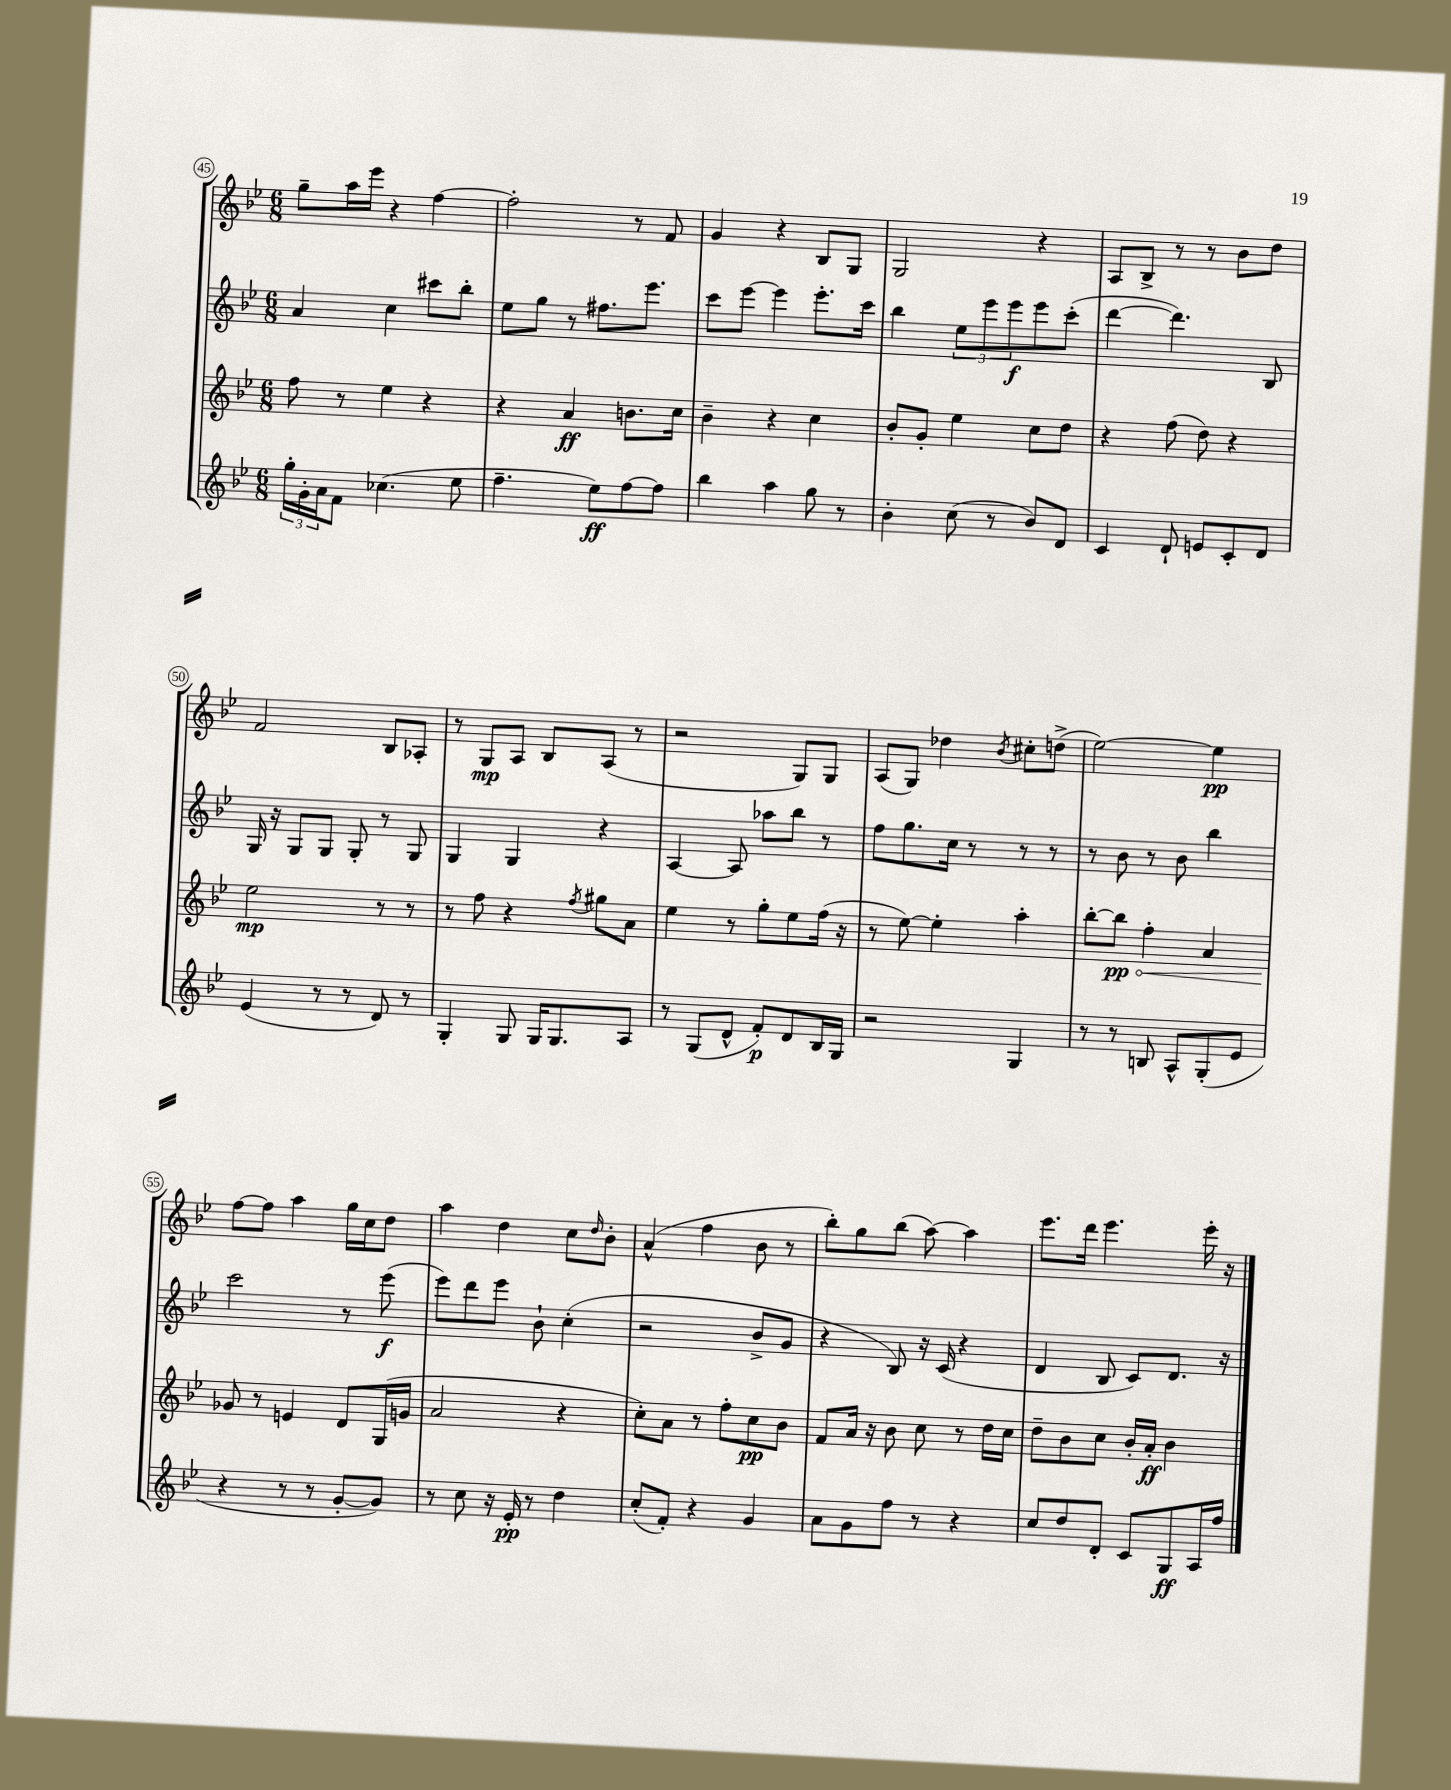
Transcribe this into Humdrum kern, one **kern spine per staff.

**kern	**kern	**kern	**kern
*staff4	*staff3	*staff2	*staff1
*clefG2	*clefG2	*clefG2	*clefG2
*k[b-e-]	*k[b-e-]	*k[b-e-]	*k[b-e-]
*M6/8	*M6/8	*M6/8	*M6/8
24gg'\LL	8ff\	4a/	8gg~\L
24g'\	.	.	.
24a\J	.	.	.
8f\J	8r	.	16aa\L
.	.	.	16eee-\JJ
(4.cc-\	4ee-\	4cc\	4r
.	4r	8ccc#\L	[4ff\
8ee-\	.	8bb-'\J	.
=	=	=	=
4.ff~\	4r	8ee-\L	2ff'\]
.	.	8gg\J	.
.	4a/	8r	.
8ee-\L)	.	8.ff#\L	.
[8ff\	8.b\L	.	8r
.	.	8.eee-\J	.
8ff\]J	.	.	8f/
.	16cc\Jk	.	.
=	=	=	=
4bb-\	4b-~\	8ccc\L	4g/
.	.	[8eee-\J	.
4aa\	4r	4eee-\]	4r
8gg\	4cc\	8.eee-'\L	8B-/L
8r	.	.	8G/J
.	.	16ccc\Jk	.
=	=	=	=
4b-'\	8b-'/L	4bb-\	2G/
.	8g'/J	.	.
(8cc\	4ee-\	12ee-\L	.
.	.	12eee-\	.
8r	.	.	.
.	.	12eee-\	.
8b-/L)	8cc\L	8eee-\	4r
8d/J	8dd\J	(8ccc'\J	.
=	=	=	=
4c/	4r	[4ddd\	8A/L
.	.	.	8B-^/J
8d`/	(8ff\	4.ddd\])	8r
8e/L	8dd\)	.	8r
8c'/	4r	.	8b-\L
8d/J	.	8B-/	8dd\J
=	=	=	=
(4e-/	2ee-\	16G/	2f/
.	.	16r	.
.	.	8G/L	.
8r	.	8G/J	.
8r	.	8G'/	.
8d/)	8r	8r	8B-/L
8r	8r	8G/	8A-'/J
=	=	=	=
4G'/	8r	4G/	8r
.	8ff\	.	8G/L
8G/	4r	4G/	8A/J
16G/LK	.	.	8B-/L
8.G/	.	.	.
.	8qff/	.	.
.	8gg#\L	4r	(8A/J
8A/J	8a\J	.	8r
=	=	=	=
8r	4ee-\	[4A/	2r
(8G/L	.	.	.
8d^^/J	8r	8A/]	.
8f'/L)	8gg'\L	8aa-\L	.
8d/	8ee-\	8bb-\J	8G/L)
16B-/L	(16ff\Jk	8r	8G/J
16G/JJ	16r	.	.
=	=	=	=
2r	8r	8ff\L	(8A/L
.	[8ee-\)	8.gg\	8G/J)
.	4ee-'\]	.	4dd-\
.	.	16cc\Jk	.
.	.	8r	.
.	.	.	8qb-/
4G/	4aa'\	8r	8cc#'\L
.	.	8r	(8dd^\J
=	=	=	=
8r	[8bb-'\L	8r	[2ee-\)
8r	8bb-\]J	8b-\	.
8B/	4ff'\	8r	.
8A^^/L	.	8b-\	.
(8G'/	4a/	4bb-\	4ee-\]
8e-/J	.	.	.
=	=	=	=
4r	8g-/	2ccc\	[8ff\L
.	8r	.	8ff\]J
8r	4e/	.	4aa\
8r	.	.	.
[8g'/L	8d/L	8r	16gg\LL
.	.	.	16cc\J
8g/]J)	(16G/L	(8eee-\	8dd\J
.	16g/JJ	.	.
=	=	=	=
8r	2a/	8eee-\L)	4aa\
8cc\	.	8ddd\	.
16r	.	8eee-\J	4dd\
16e-'/	.	.	.
8r	.	8b-`\	.
4dd\	4r	(4cc'\	8cc\L
.	.	.	16qqdd/
.	.	.	8b-'\J
=	=	=	=
(8cc'/L	8cc'\L)	2r	(4a^^/
8f'/J)	8a\J	.	.
4r	8r	.	4ff\
.	8ff'\L	.	.
4g/	8cc\	8b-^/L	8b-\
.	8b-\J	8g/J	8r
=	=	=	=
8a\L	8f/L	4r	8bb-'\L)
8g\	16a/Jk	.	8gg\
.	16r	.	.
8ff\J	8b-\	8B-/)	(8bb-\J
8r	8cc\	16r	[8aa\)
.	.	(16c/	.
4r	8r	4r	4aa\]
.	16dd\LL	.	.
.	16cc\JJ	.	.
=	=	=	=
8cc/L	8dd~\L	4d/	8.eee-\L
8dd/	8b-\	.	.
.	.	.	16ddd\Jk
8d'/J	8cc\J	8B-/	4.eee-\
8c/L	16b-'/LL	8c/L)	.
.	16a'/JJ	.	.
8G/	4b-\	8.d/J	.
16A/L	.	.	16eee-'\
16ff/JJ	.	16r	16r
==	==	==	==
*-	*-	*-	*-
